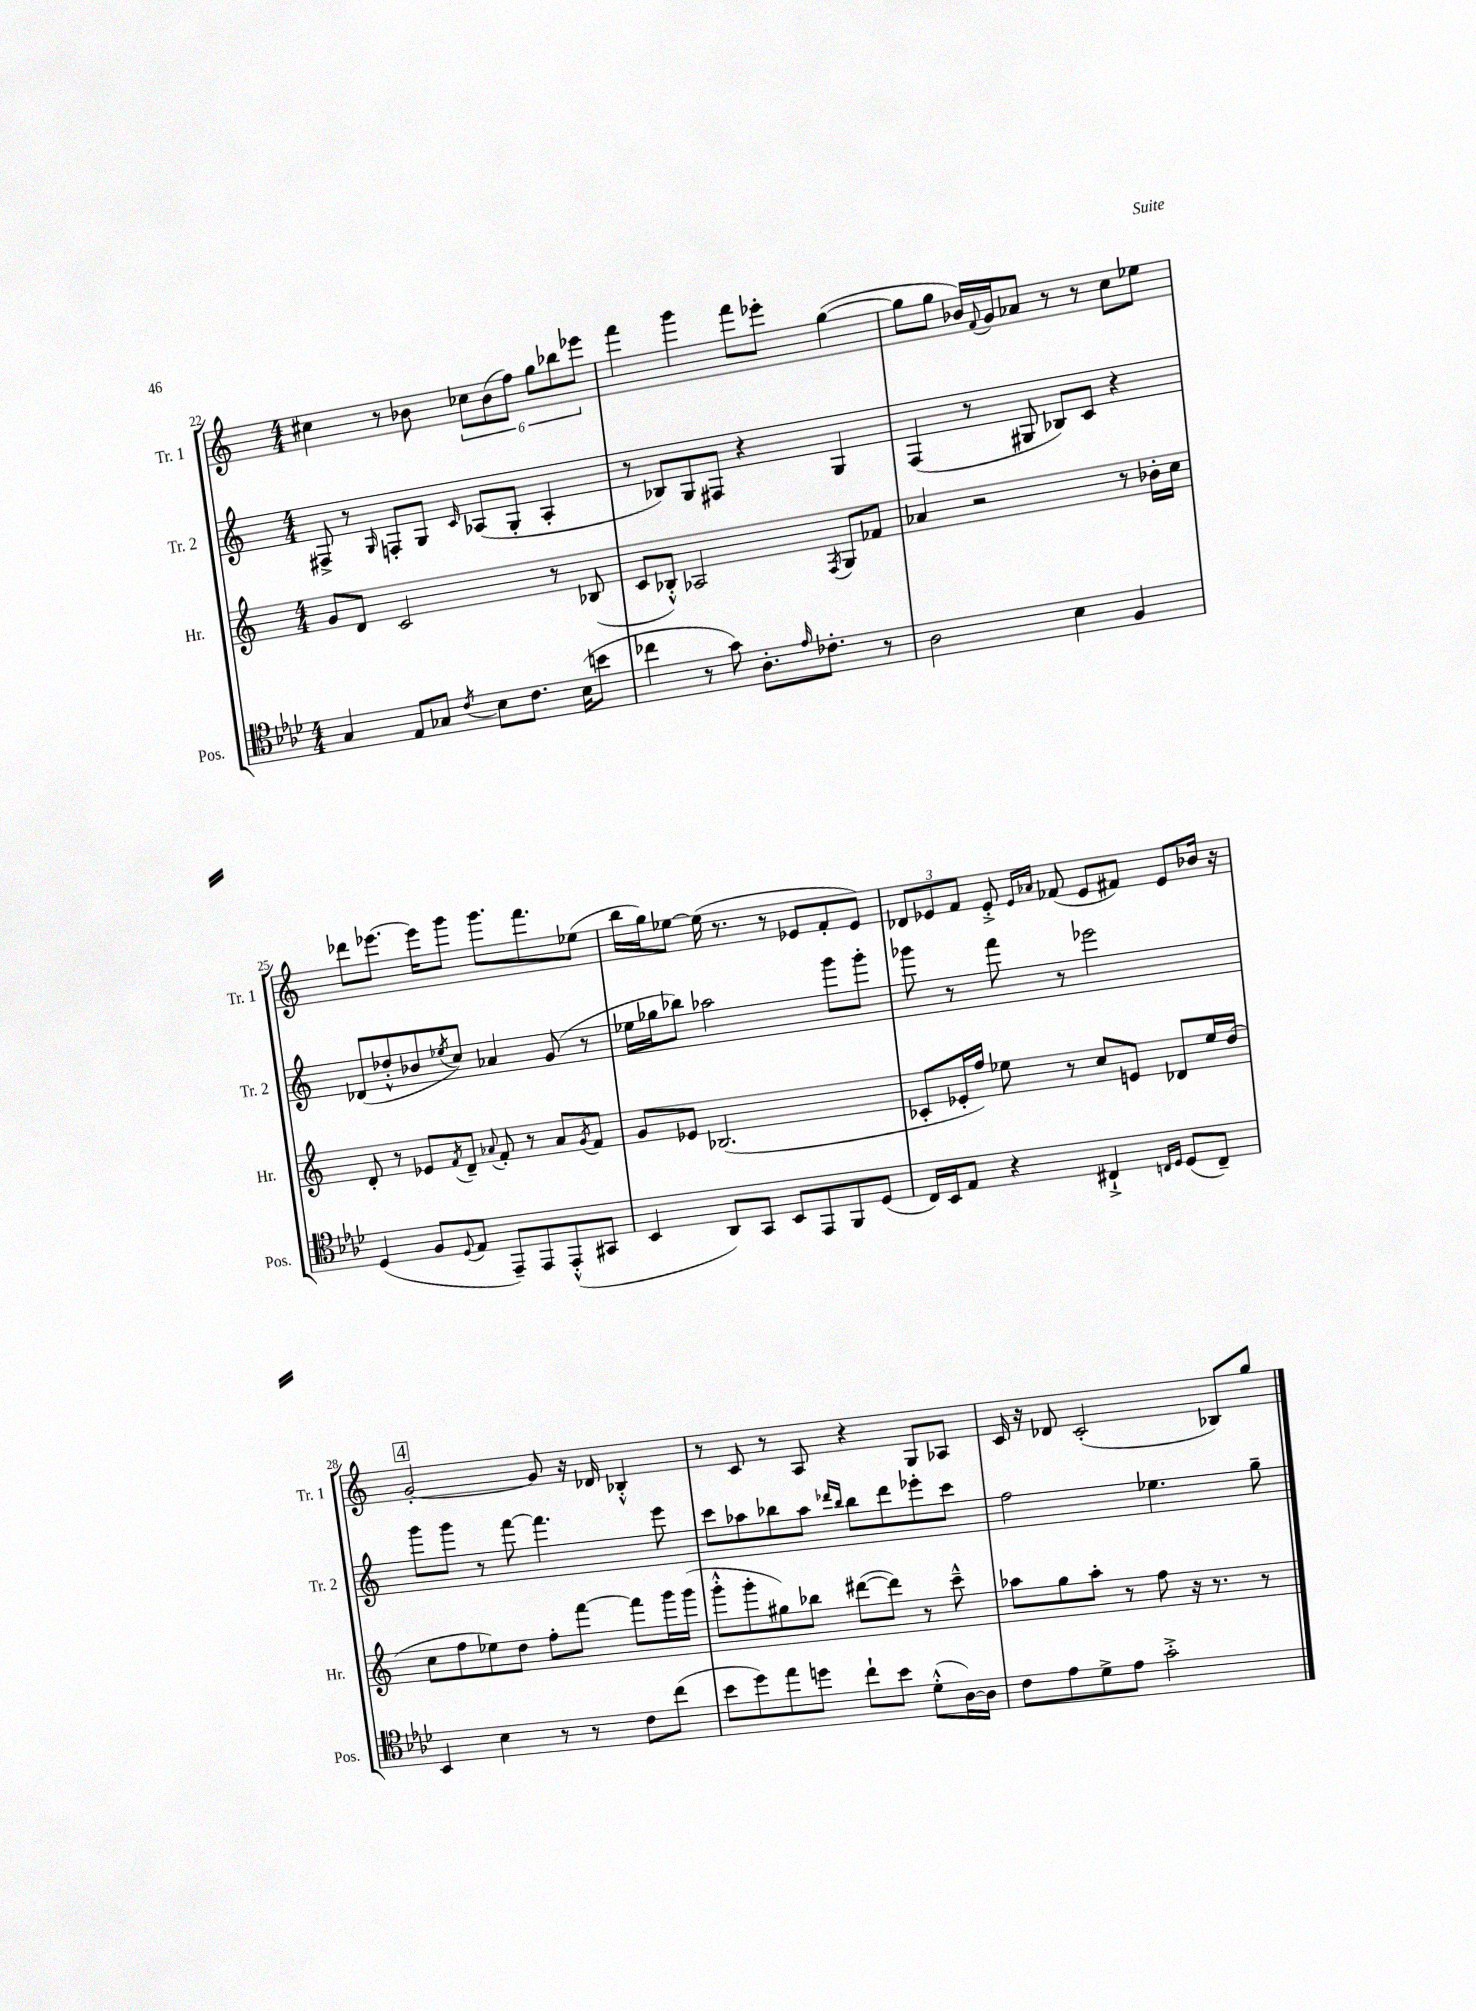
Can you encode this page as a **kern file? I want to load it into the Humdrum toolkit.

**kern	**kern	**kern	**kern
*staff4	*staff3	*staff2	*staff1
*clefC4	*clefG2	*clefG2	*clefG2
*k[b-e-a-d-]	*k[]	*k[]	*k[]
*M4/4	*M4/4	*M4/4	*M4/4
4G	8g	8F#^	4cc#
.	8d	8r	.
.	.	16qqG	.
8E-	2c	8F'	8r
8G-	.	8G	8b-
8qc	.	16qqc	.
8B-	.	(8A-	12cc-
.	.	.	(12b-
8.c	.	8G'	.
.	.	.	12ff)
.	8r	4A-'	12gg
(16B-	.	.	.
.	.	.	12bb-
8b	(8B-	.	.
.	.	.	12eee-
=	=	=	=
4cc-	8c	8r	4fff
.	8B-'^^)	8B-)	.
8r	2A-	8G	4ggg
8g)	.	8F#	.
8.A-'	.	4r	8fff
.	.	.	8eee-'
16qqe-	.	.	.
8.c-'	.	.	.
.	8qF	.	.
.	8G	4G	([4gg
8r	8f-	.	.
=	=	=	=
2A-	4a-	(4F	8gg]
.	.	.	8gg
.	2r	8r	16b-)
.	.	.	8qqf
.	.	.	16g
.	.	8G#	8a-
4B-	.	8B-)	8r
.	.	8c	8r
4F	8r	4r	8cc
.	16b-'	.	8ee-
.	16cc	.	.
=	=	=	=
(4D-	8d'	(8d-	8ddd-
.	8r	8dd-'^^	[8.eee-
8F	8e-	8b-	.
.	.	.	16eee-]
8qqD-	8qf	8qee-	.
8E-	8d~	8cc)	8ggg
.	8qqa-	.	.
8EE-~)	8f'	4a-	8.ggg
8EE-	8r	.	.
.	.	.	8.fff
(8EE-'^^	8a-	(8g	.
.	8qg	.	.
8GG#	8f	8r	(8ee-
=	=	=	=
4BB-	8g	16ee-	16bb
.	.	16gg-	16gg)
.	8e-	8bb-)	[8ee-
8AA-)	(2.B-	2aa-	(16ee-]
.	.	.	8.r
8GG	.	.	.
8BB-	.	.	8r
8EE-	.	.	8e-
8FF	.	8ggg	8f'
(8D-	.	8ggg'	8e-)
=	=	=	=
16C)	8c-'	8ggg-	12d-
16BB-	.	.	.
.	.	.	12e-
8E-	16e-'	8r	.
.	.	.	12f
.	16ff)	.	.
4r	8ee-	8fff	8e-'^
.	.	.	16qqe-
.	.	.	16qqa-
.	8r	8r	(8f-
4C#`^	8cc	2eee-	8e-
.	8e	.	8f#)
16qqC	.	.	.
16qqD-	.	.	.
(8D-	8d-	.	8e-
8C~)	16ee-	.	16b-
.	(16dd	.	16r
=	=	=	=
4BB-	8cc	8ggg	[2g'
.	8ff	8ggg	.
4B-	8ee-)	8r	.
.	8dd	[8fff	.
8r	8ff'	4.fff]	8g]
8r	[8fff	.	16r
.	.	.	16d-
8c	8fff]	.	4B-'^^
(8cc	16ggg	8eee	.
.	(16ggg	.	.
=	=	=	=
8b-	8ggg'^^	8ccc	8r
8dd-)	8ggg'	8aa-	8c
8ee-	8gg#)	8bb-	8r
8dd	8bb-	8aa-	8A
.	.	16qqddd-	.
.	.	16qqbb-	.
8cc`	([8ddd#	8bb-	4r
8b-	8ddd#])	8ddd-	.
(8d-'^^	8r	8eee-'	8G
[16A-)	8ccc~^^	8ccc	8A-
16A-]	.	.	.
=	=	=	=
8c	8aa-	2ff	16c
.	.	.	16r
8e-	8gg	.	8d-
8d-^	8aa-'	.	(2c'
8e-	8r	.	.
2g'^	8ff	4.ee-	.
.	16r	.	.
.	8.r	.	.
.	.	.	8B-)
.	8r	8gg~	8gg
==	==	==	==
*-	*-	*-	*-
